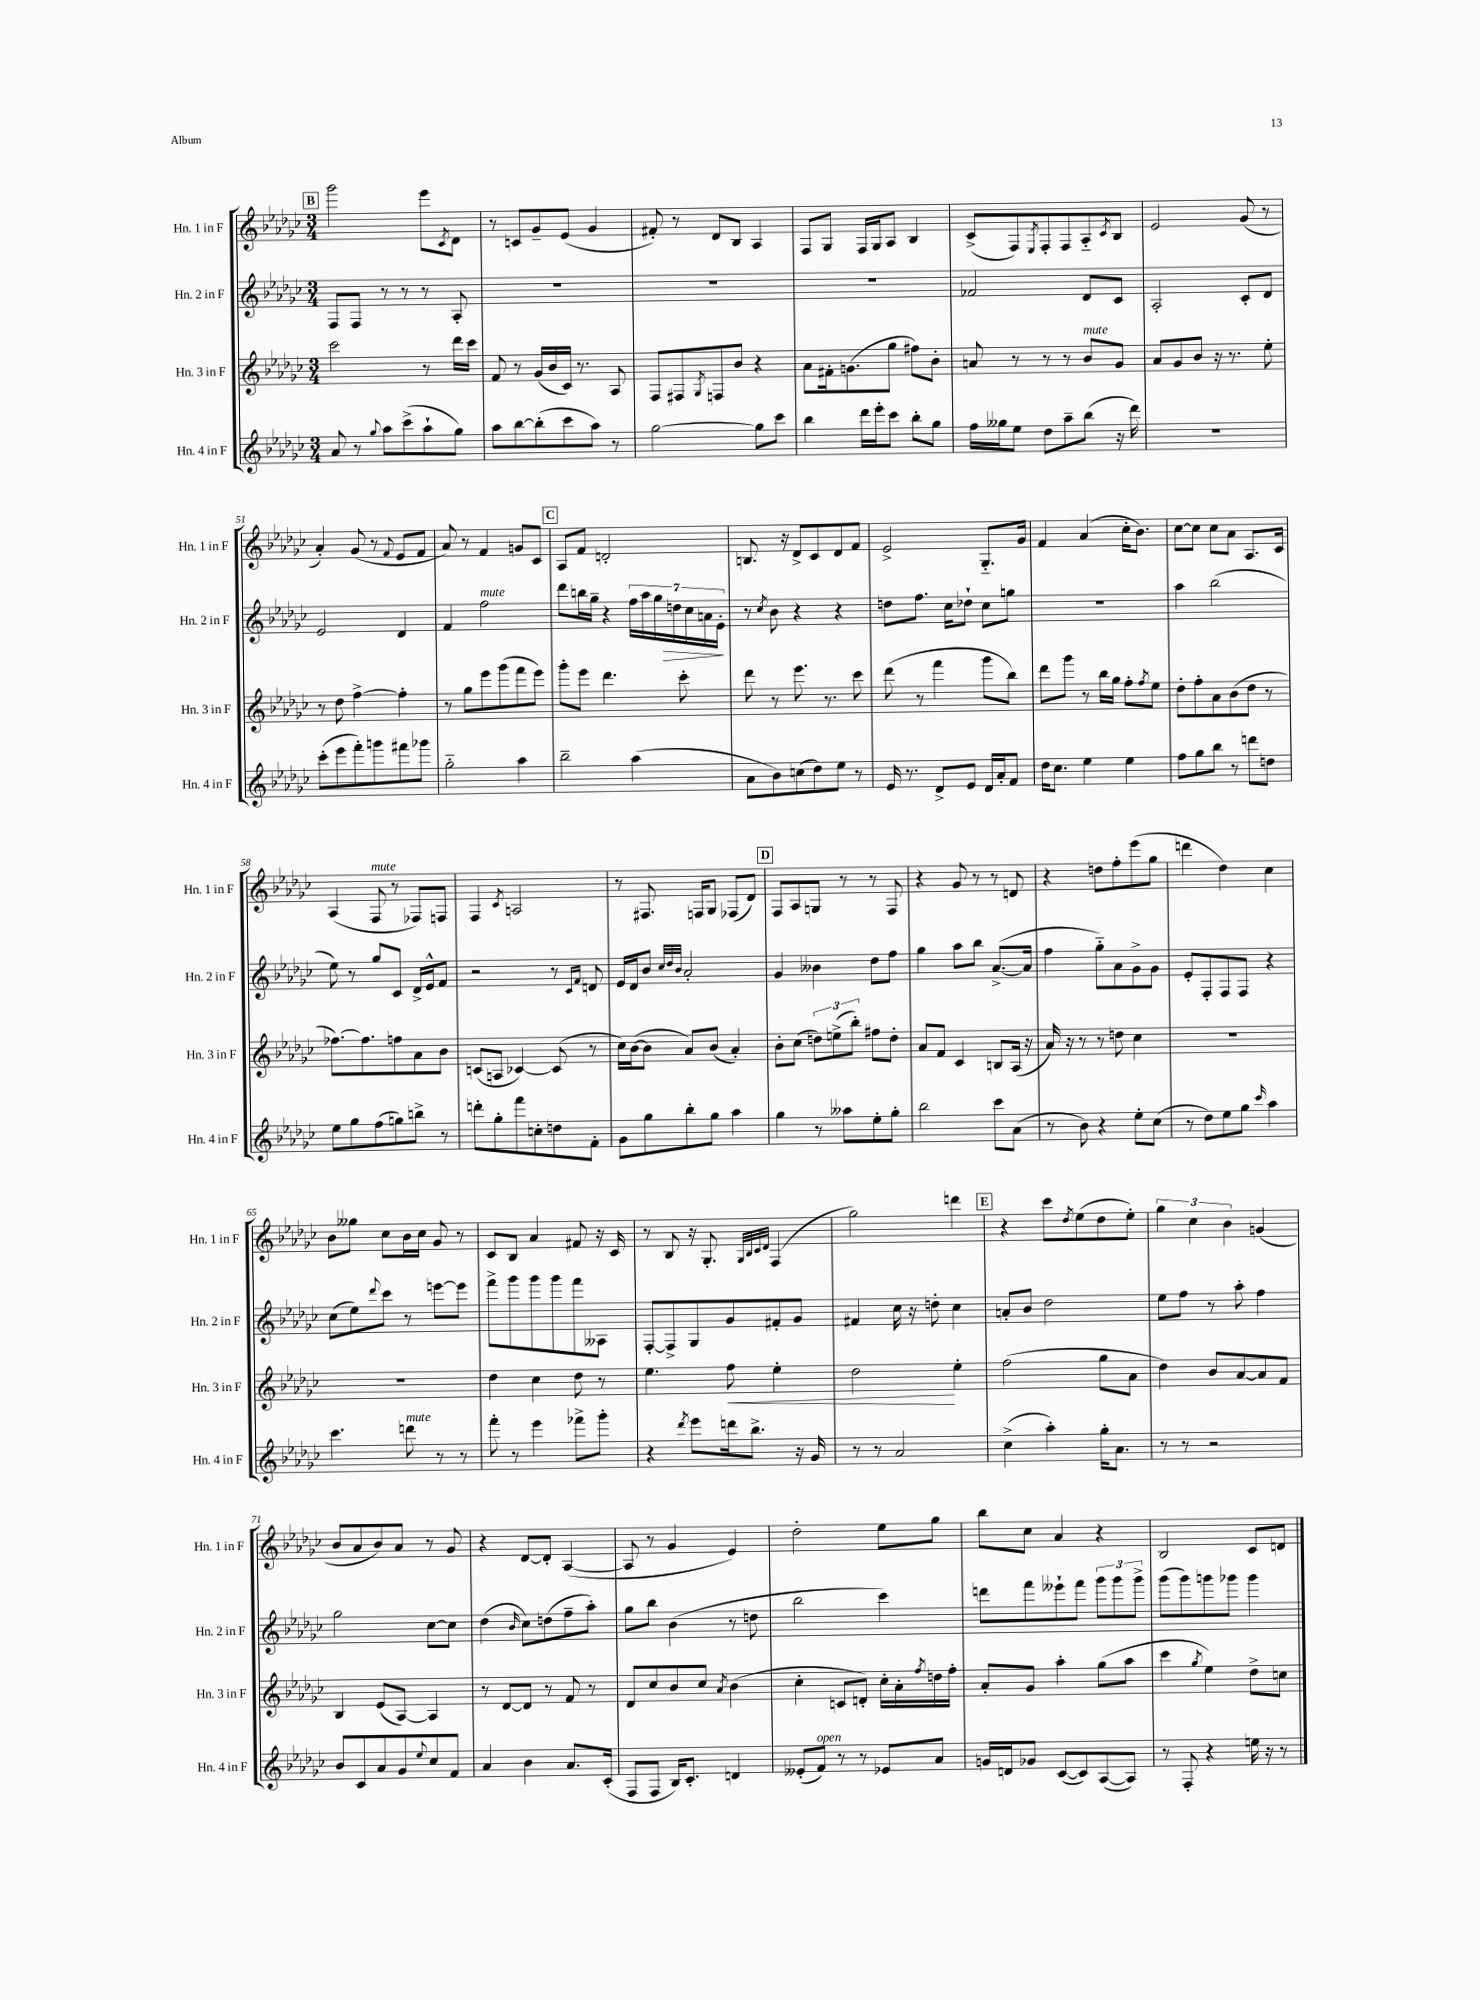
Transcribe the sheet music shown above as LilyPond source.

<<
\new StaffGroup <<
\new Staff = "s0" \with { instrumentName = "Hn. 1 in F" shortInstrumentName = "Hn. 1 in F" } {
    \clef treble \key ges \major \numericTimeSignature \time 3/4
    \mark \markup { \box "B" } ges'''2 ees'''8 \acciaccatura { ces'8 } des'8 |
    r8 c'8 ges'8-- ees'8( ges'4 |
    fis'8-.) r8 des'8 bes8 aes4 |
    f8 ges8 f16 ges16 aes8 bes4 |
    ces'8->( f8) \acciaccatura { ees8 } f8-. f8 aes8-_ \acciaccatura { ces'8 } bes8 |
    ees'2 ges'8( r8 |
    aes'4-.) ges'8( r8 \appoggiatura { f'8 } ees'8 f'8 |
    aes'8) r8 f'4 g'8 ces'8 |
    \mark \markup { \box "C" } aes8 f'8 d'2-. |
    b8. r16 des'8-> ces'8 des'8 f'8 |
    ees'2-> ges8.-_ ges'16 |
    f'4 aes'4( ces''16-. bes'8.) |
    ces''8~ ces''8 ces''8 aes'8 aes8. ces'16 |
    aes4( f8^\markup { \italic "mute" } r8 fes8) f8 |
    f4 \acciaccatura { ces'8 } a2 |
    r8 fis8. f16 ges8 fes8( des'8) |
    \mark \markup { \box "D" } f8 aes8 g8 r8 r8 f8 |
    r4 ges'8 r8 r8 d'8 |
    r4 d''8 f''8-. ees'''8( ges''8 |
    d'''4 des''4) ces''4 |
    bes'8 geses''8 ces''8 bes'16 ces''16 ges'8 r8 |
    ces'8 bes8 aes'4 fis'8 r16 ces'16 |
    r8 bes8 r16 ges8.-. \grace { ges32 bes32 ces'32 des'32 } f4( |
    ges''2) d'''4 |
    \mark \markup { \box "E" } r4 ces'''8 \acciaccatura { des''8 } ees''8( des''8 ees''8-.) |
    \tuplet 3/2 { ges''4 ces''4 bes'4 } g'4( |
    bes'8 aes'8 bes'8) aes'8 r8 ges'8 |
    r4 des'8~ des'8-. aes4~( |
    aes8 r8 ges'4 ees'4) |
    des''2-. ees''8 ges''8 |
    bes''8 ces''8 aes'4 r4 |
    bes2 ces'8 d'8 \bar "|." |
}
\new Staff = "s1" \with { instrumentName = "Hn. 2 in F" shortInstrumentName = "Hn. 2 in F" } {
    \clef treble \key ges \major \numericTimeSignature \time 3/4
    \mark \markup { \box "B" } f8 f8 r8 r8 r8 aes8-. |
    R2. |
    R2. |
    R2. |
    fes'2 des'8 ces'8 |
    aes2-. ces'8-. des'8 |
    ees'2 des'4 |
    f'4 f''2^\markup { \italic "mute" } |
    \mark \markup { \box "C" } des'''8 b''16 ges''16-- r4 \tuplet 7/4 { f''16 aes''16 ges''16 d''16\> ces''16 a'16 ees'16-.\! } |
    r8 \acciaccatura { ces''8 } bes'8 r4 r4 |
    d''8 f''8. ces''16 des''8-! ces''8 g''8 |
    R2. |
    aes''4 bes''2( |
    ees''8) r8 ges''8 ces'8 des'16-> ees'16-^ f'8 |
    r2 r8 \grace { ces'16 f'16 } d'8 |
    ees'16 des'16 bes'8 \grace { ces''32 des''32 bes'32 } aes'2-. |
    \mark \markup { \box "D" } ges'4 beses'4 des''8 f''8 |
    ges''4 aes''8 bes''8 aes'8.~->( aes'16 |
    f''4 ges''8-_) aes'8 ges'8-> ges'8 |
    ees'8-. f8-. f8 f8 r4 |
    ces''8( ees''8) \appoggiatura { des'''8 } ces'''8 r8 e'''8~ e'''8 |
    f'''8-> ges'''8 ges'''8 ges'''8 f'''8 aeses8 |
    f8~-. f8-> ges8 ges'8 fis'8-. ges'8 |
    fis'4 ces''16 r16 d''8-. ces''4 |
    \mark \markup { \box "E" } a'8-. bes'8 des''2 |
    ees''8 f''8 r8 aes''8-. f''4 |
    ges''2 ces''8~ ces''8 |
    des''4( \grace { bes'16 } ces''8) d''8( f''8-- aes''8-.) |
    ges''8 bes''8 bes'4( r8 d''8 |
    bes''2 ces'''4) |
    d'''8 f'''8 eeses'''8-! f'''8 \tuplet 3/2 { ges'''8 ges'''8 ges'''8-> } |
    ges'''8( ges'''8) g'''8 ges'''8 ges'''4 \bar "|." |
}
\new Staff = "s2" \with { instrumentName = "Hn. 3 in F" shortInstrumentName = "Hn. 3 in F" } {
    \clef treble \key ges \major \numericTimeSignature \time 3/4
    \mark \markup { \box "B" } ces'''2 r8 des'''16 ces'''16 |
    f'8 r8 ges'16( bes'16 ces'16) r8. aes8 |
    f8 fis8 \acciaccatura { ges8 } f8 bes'8 r4 |
    aes'8 fis'16-. g'8.( ges''8 fis''8) bes'8-. |
    a'8 r8 r8 r8 bes'8^\markup { \italic "mute" } ges'8 |
    aes'8 ges'8 bes'8 r16 r8. ees''8-. |
    r8 des''8 f''4~-> f''4-. |
    r8 ges''8 ees'''8 ges'''8( f'''8 ees'''8) |
    \mark \markup { \box "C" } ges'''8-. ees'''8 des'''4. ces'''8-. |
    des'''8 r8 ees'''8. r8. ces'''8 |
    des'''8( r8 f'''4 ges'''8 bes''8) |
    des'''8 ges'''8 r8 bes''16 ges''16 f''8-. \acciaccatura { f''8 } ees''8 |
    des''8-. f''8-. aes'8 bes'8( des''8 r8 |
    fes''8.~) fes''8. f''8 aes'8 bes'8 |
    c'8( a8 ces'4~) ces'8( r8 |
    ces''16) bes'16~( bes'8 aes'8) bes'8( aes'4-.) |
    \mark \markup { \box "D" } bes'8-. ces''8( \tuplet 3/2 { d''8) e''8->( bes''8-.) } fis''8 d''8-. |
    aes'8 f'8 ces'4 b8 aes16( r16 |
    aes'16) r16 r8 r8 d''8 ces''4 |
    R2. |
    R2. |
    des''4 ces''4 des''8 r8 |
    ees''4. f''8\< ees''4-. |
    des''2\! ees''4-. |
    \mark \markup { \box "E" } f''2( ges''8 aes'8 |
    des''4) bes'8 aes'8~ aes'8 f'8 |
    bes4 ees'8( aes8~) aes4 |
    r8 des'8~ des'8 r8 f'8 r8 |
    des'8 ces''8 bes'8 ces''8 \acciaccatura { aes'8 } bes'4( |
    ces''4-. c'8 d'8-.) ces''16-. aes'16-. \acciaccatura { f''8 } d''16 f''16-. |
    aes'8-. ges'8 aes''4-. ges''8( aes''8 |
    ces'''4 \acciaccatura { ges''8 } ees''4) des''8-> c''8 \bar "|." |
}
\new Staff = "s3" \with { instrumentName = "Hn. 4 in F" shortInstrumentName = "Hn. 4 in F" } {
    \clef treble \key ges \major \numericTimeSignature \time 3/4
    \mark \markup { \box "B" } aes'8 r8 \appoggiatura { ges''8 } aes''8 ces'''8->( aes''8-! ges''8) |
    aes''8 bes''8~ bes''8-.( ces'''8 aes''8) r8 |
    ges''2~ ges''8 ces'''8 |
    bes''4 des'''16 ees'''16-. ces'''8 bes''8-. ges''8 |
    f''16 geses''16 ees''8 des''8 aes''8-- bes''8( r16 des'''16) |
    R2. |
    ces'''8-.( ees'''8 f'''8-.) g'''8 fis'''8 ges'''8 |
    ges''2-_ aes''4 |
    \mark \markup { \box "C" } bes''2-- aes''4( |
    aes'8 bes'8) c''8( des''8) ees''8 r8 |
    ees'16 r8. des'8-> ees'8 des'16 aes'16-. f'8 |
    des''16 ces''8. ees''4 ees''4 |
    f''8 ges''8 bes''8 r8 d'''8 d''8 |
    ees''8 ges''8 f''8( g''8) b''8-> r8 |
    d'''8-. ges''8-. f'''8 c''8-. d''8 f'8-. |
    ges'8 ges''8 bes''8-. ges''8 aes''4 |
    \mark \markup { \box "D" } ges''4 r8 aeses''8 ees''8-. ges''8-. |
    bes''2 ces'''8 aes'8( |
    r8 bes'8) r4 ees''8-. ces''8( |
    r8 des''8) ees''8 ges''8 \grace { ces'''16 } aes''4 |
    ces'''4. d'''8^\markup { \italic "mute" } r8 r8 |
    f'''8-. r8 ees'''4 fes'''8-> ges'''8-. |
    r4 \acciaccatura { des'''8 } ees'''8 d'''16 bes''8.-> r16 ges'16 |
    r8 r8 aes'2 |
    \mark \markup { \box "E" } ces''4->( aes''4-.) ges''16-. aes'8. |
    r8 r8 r2 |
    bes'8 ces'8 aes'8 ges'8 \appoggiatura { ees''8 } ces''8 f'8 |
    aes'4 bes'4 aes'8. ces'16-.( |
    f8 f8 bes16) ces'8.-. d'4 |
    eeses'8-.( f'8^\markup { \italic "open" }) r8 r8 ees'8 aes'8 |
    g'16 d'16 ges'8 ces'8~( ces'8) aes8~( aes8) |
    r8 f8-. r4 e''16 r16 r8 \bar "|." |
}
>>
>>
\layout { \context { \Score currentBarNumber = #45 } }
